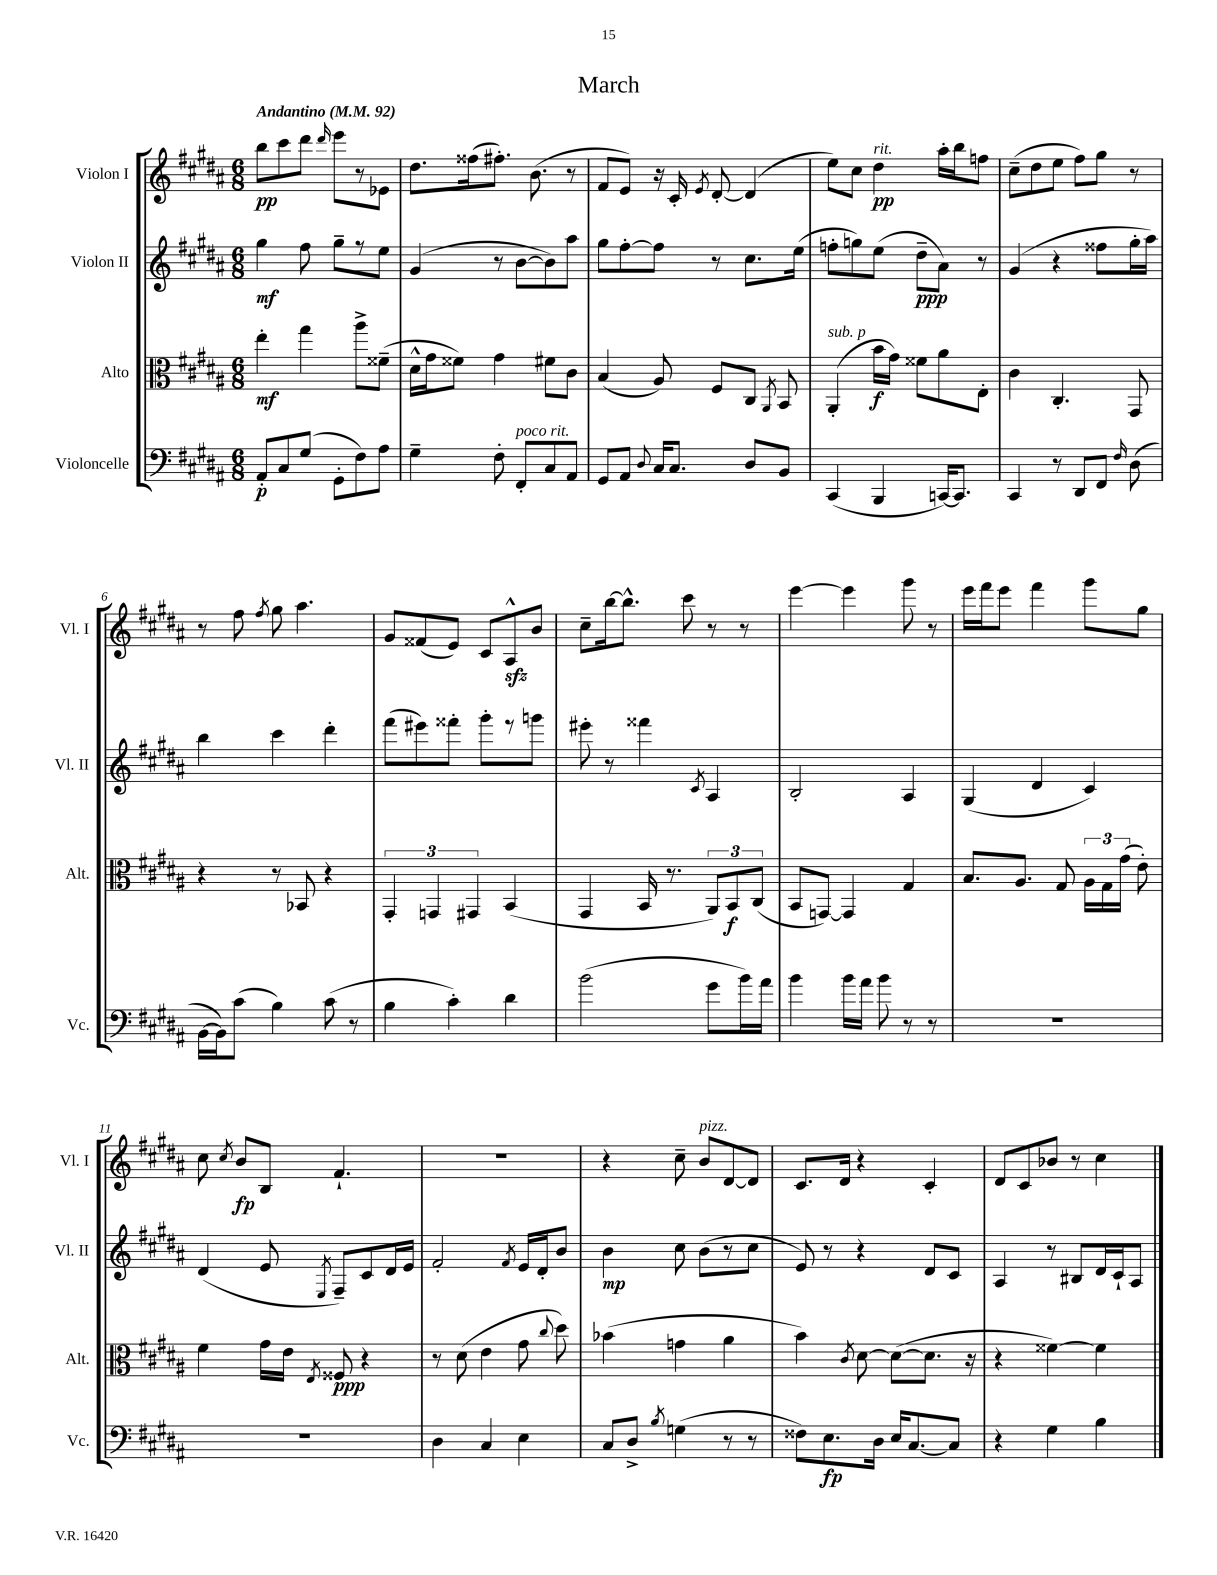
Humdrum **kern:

**kern	**kern	**kern	**kern
*staff4	*staff3	*staff2	*staff1
*clefF4	*clefC3	*clefG2	*clefG2
*k[f#c#g#d#a#]	*k[f#c#g#d#a#]	*k[f#c#g#d#a#]	*k[f#c#g#d#a#]
*M6/8	*M6/8	*M6/8	*M6/8
*MM92	*MM92	*MM92	*MM92
8AA#'	4ee'	4gg#	8bb
8C#	.	.	8ccc#
(8G#	4gg#	8ff#	8ddd#
.	.	.	16qqddd#
8GG#'	.	8gg#~	8eee
8F#)	8aa#^	8r	8r
8A#	(8f##~	8ee	8e-
=	=	=	=
4G#~	16d#^^	(4g#	8.dd#
.	16g#	.	.
.	8f##)	.	.
.	.	.	(16ff##
8F#'	4g#	8r	8.ff#')
8FF#'	.	[8b	.
.	.	.	(8.b
8C#	8f#	8b])	.
8AA#	8c#	8aa#	8r
=	=	=	=
8GG#	(4B	8gg#	8f#
8AA#	.	[8ff#'	8e)
8qqD#	.	.	.
16C#	8A#)	8ff#]	16r
8.C#	.	.	16c#'
.	.	.	8qe
.	8F#	8r	[8d#'
8D#	8C#	8.cc#	(4d#]
.	8qAA#	.	.
8BB	8BB	.	.
.	.	(16ee	.
=	=	=	=
(4CC#	(4AA#'	8ff'	8ee)
.	.	8gg)	8cc#
4BBB	16b	(8ee	4dd#
.	16g#)	.	.
.	8f##	8dd#~	.
[16CC)	8a#	8a#)	16aa#'
8.CC]	.	.	16bb
.	8E'	8r	8ff
=	=	=	=
4CC#	4c#	(4g#	(8cc#~
.	.	.	8dd#
8r	4.C#'	4r	8ee
8DD#	.	.	8ff#)
8FF#	.	8ff##	8gg#
16qqF#	.	.	.
(8D#	8GG#	16gg#'	8r
.	.	16aa#)	.
=	=	=	=
[16BB	4r	4bb	8r
16BB])	.	.	.
(8c#	.	.	8ff#
.	.	.	8qff#
4B)	8r	4ccc#	8gg#
.	8BB-	.	4.aa#
(8c#	4r	4ddd#'	.
8r	.	.	.
=	=	=	=
4B	6GG#'	(8fff#	8g#
.	.	8eee#)	(8f##
.	6GG	.	.
4c#')	.	8fff##'	8e)
.	6GG#	.	.
.	.	8ggg#'	8c#
4d#	(4BB	8r	8A#^^
.	.	8ggg	8b
=	=	=	=
(2b	4GG#	8eee#'	8cc#~
.	.	8r	[16bb
.	.	.	8.bb^^]
.	16BB	4fff##	.
.	8.r	.	.
.	.	.	8ccc#
.	.	8qc#	.
8g#	12AA#)	4A#	8r
.	12BB	.	.
16b)	.	.	8r
.	(12C#	.	.
16a#	.	.	.
=	=	=	=
4b	8BB	2B'	[4eee
.	[8GG)	.	.
16b	4GG]	.	4eee]
16a#	.	.	.
8b	.	.	.
8r	4G#	4A#	8ggg#
8r	.	.	8r
=	=	=	=
2.r	8.B	(4G#	16eee
.	.	.	16fff#
.	.	.	8eee
.	8.A#	.	.
.	.	4d#	4fff#
.	8G#	.	.
.	24A#	4c#)	8ggg#
.	24G#	.	.
.	(24g#	.	.
.	8e')	.	8gg#
=	=	=	=
2.r	4f#	(4d#	8cc#
.	.	.	8qcc#
.	.	.	8b
.	16g#	8e	8B
.	16e	.	.
.	8qE	8qE	.
.	8F##	8F#~)	4.f#`
.	4r	8c#	.
.	.	16d#	.
.	.	16e	.
=	=	=	=
4D#	8r	2f#'	2.r
.	(8d#	.	.
4C#	4e	.	.
.	.	8qf#	.
4E	8g#	16e	.
.	.	16d#'	.
.	8qqcc#	.	.
.	8dd#)	8b	.
=	=	=	=
8C#	(4b-	4b	4r
8D#^	.	.	.
8qB	.	.	.
(4G	4g	8cc#	8cc#~
.	.	(8b	8b
8r	4a#	8r	[8d#
8r	.	8cc#	8d#]
=	=	=	=
8F##)	4b)	8e)	8.c#
8.E	.	8r	.
.	.	.	16d#
.	8qc#	.	.
.	[8d#	4r	4r
16D#	.	.	.
16E	(8d#_	.	.
[8.C#	.	.	.
.	8.d#]	8d#	4c#'
8C#]	.	8c#	.
.	16r	.	.
=	=	=	=
4r	4r	4A#	8d#
.	.	.	8c#
4G#	[4f##)	8r	8b-
.	.	8B#	8r
4B	4f##]	16d#	4cc#
.	.	16c#`	.
.	.	8A#	.
==	==	==	==
*-	*-	*-	*-
